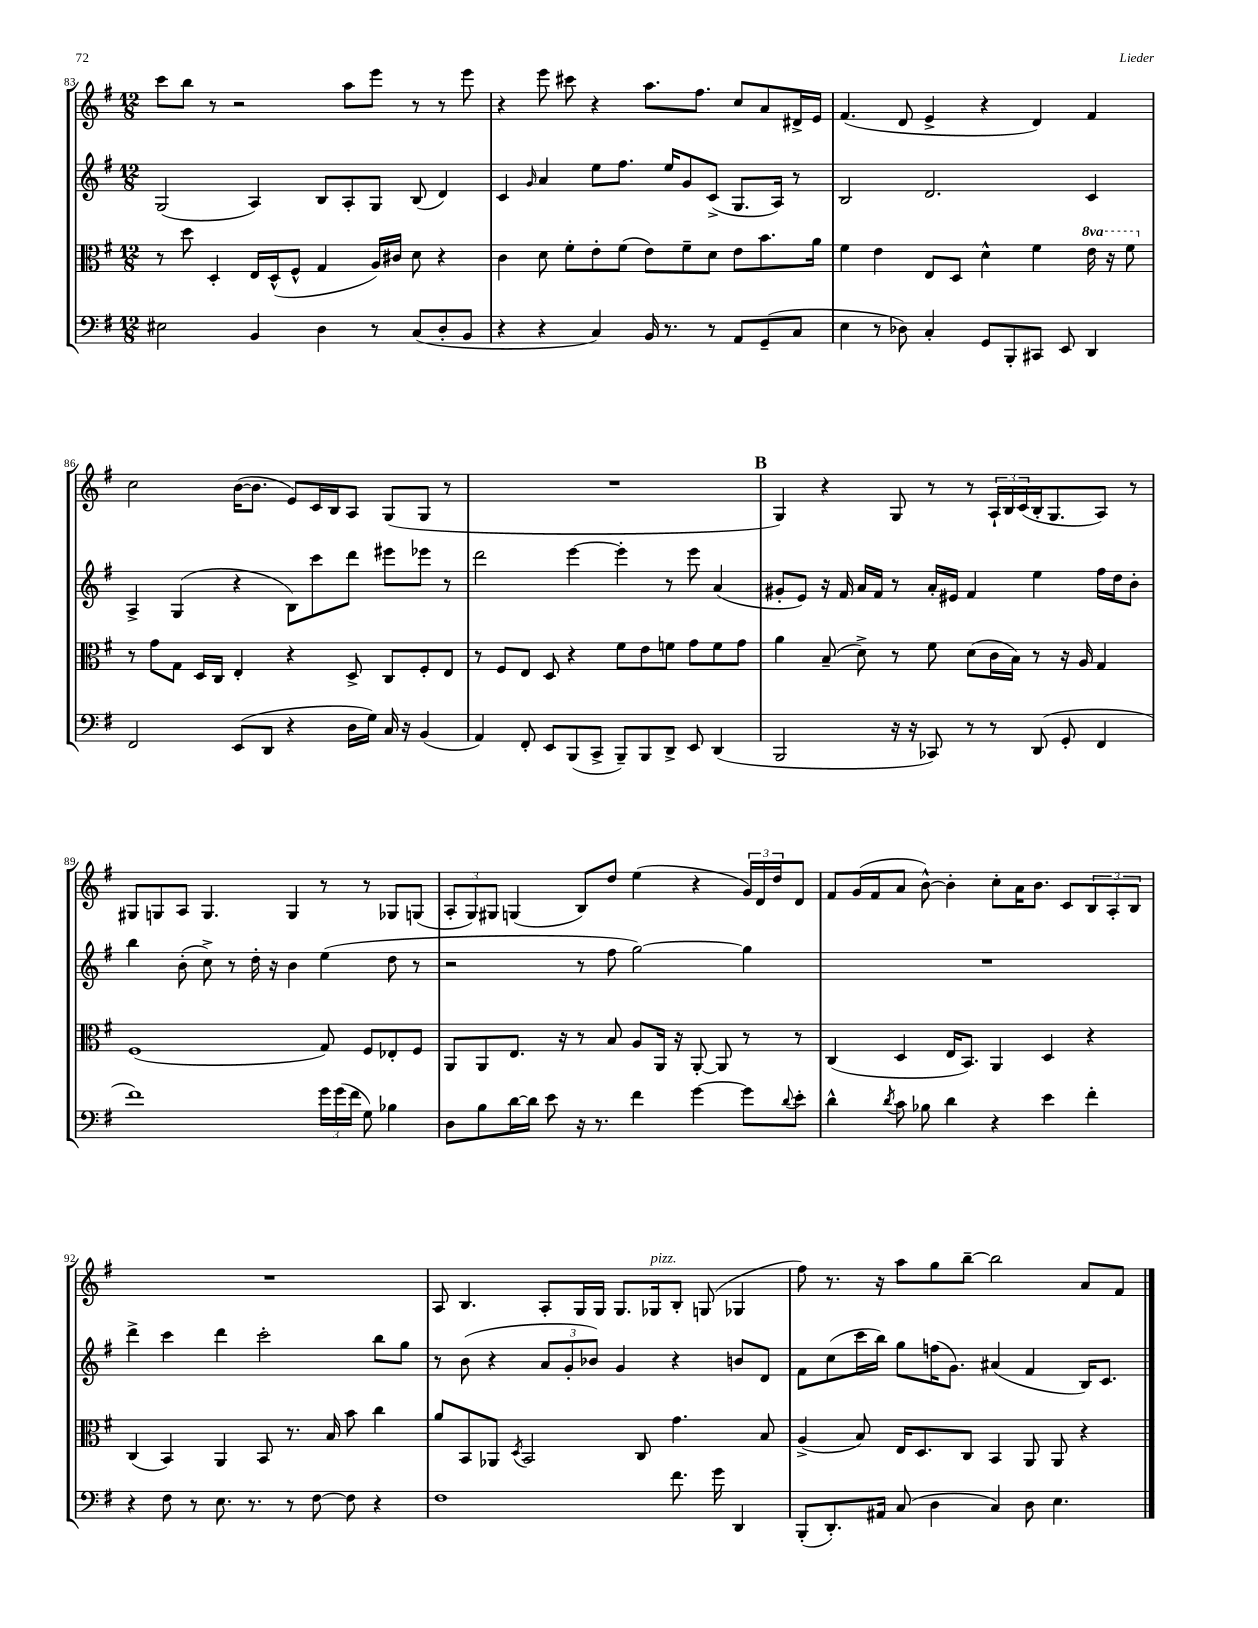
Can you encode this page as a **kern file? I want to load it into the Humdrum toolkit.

**kern	**kern	**kern	**kern
*staff4	*staff3	*staff2	*staff1
*clefF4	*clefC3	*clefG2	*clefG2
*k[f#]	*k[f#]	*k[f#]	*k[f#]
*M12/8	*M12/8	*M12/8	*M12/8
2E#	8r	(2G	8ccc
.	8dd	.	8bb
.	4D'	.	8r
.	.	.	2r
4BB	16E	4A)	.
.	(16D^^	.	.
.	8F#^^	.	.
4D	4G	8B	.
.	.	8A'	8aa
8r	16A)	8G	8eee
.	16c#	.	.
(8C	8d	(8B	8r
8D'	4r	4d)	8r
8BB	.	.	8eee
=	=	=	=
4r	4c	4c	4r
.	.	16qqg	.
4r	8d	4a	8eee
.	8f#'	.	8ccc#
4C)	8e'	8ee	4r
.	(8f#	8.ff#	.
16BB	8e)	.	8.aa
8.r	.	16ee	.
.	8f#~	8g	.
.	.	.	8.ff#
8r	8d	(8c^	.
8AA	8e	8.G	8cc
(8GG~	8.b	.	8a
.	.	16A)	.
8C	.	8r	16d#^
.	16a	.	16e
=	=	=	=
4E	4f#	2B	(4.f#
8r	4e	.	.
8D-)	.	.	8d
4C'	8E	2.d	4e^
.	8D	.	.
8GG	4d^^	.	4r
8BBB'	.	.	.
8CC#	4f#	.	4d)
8EE	.	.	.
4DD	16ee	4c	4f#
.	16r	.	.
.	8ff#	.	.
=	=	=	=
2FF#	8r	4A^	2cc
.	8g	.	.
.	8G	(4G	.
.	16D	.	.
.	16C	.	.
(8EE	4E'	4r	([16b
.	.	.	8.b]
8DD	.	.	.
4r	4r	8B)	8e)
.	.	8ccc	16c
.	.	.	16B
16D	8D^	8ddd	8A
16G)	.	.	.
16C	8C	8eee#	(8G
16r	.	.	.
(4BB	8F#'	8eee-	8G
.	8E	8r	8r
=	=	=	=
4AA)	8r	2ddd	1.r
.	8F#	.	.
8FF#'	8E	.	.
8EE	8D	.	.
(8BBB	4r	[4eee	.
8CC^	.	.	.
8BBB~)	8f#	4eee']	.
8BBB	8e	.	.
8DD^	8f	8r	.
8EE	8g	8eee	.
(4DD	8f	(4a	.
.	8g	.	.
=	=	=	=
2BBB	4a	8g#'	4G)
.	.	8e)	.
.	(8B~	16r	4r
.	.	16f#	.
.	8d^)	16a	.
.	.	16f#	.
16r	8r	8r	8G
16r	.	.	.
8CC-)	8f#	16a'	8r
.	.	16e#	.
8r	(8d	4f#	8r
8r	16c	.	24A`
.	.	.	24B
.	16B)	.	.
.	.	.	(24c
(8DD	8r	4ee	16B'
.	.	.	8.G
8GG'	16r	.	.
.	16A	.	.
4FF#	4G	16ff#	8A)
.	.	16dd	.
.	.	8b'	8r
=	=	=	=
1f#)	(1F#	4bb	8G#
.	.	.	8G
.	.	(8b'	8A
.	.	8cc^)	4.G
.	.	8r	.
.	.	16dd'	.
.	.	16r	.
.	.	4b	4G
24g	8G)	(4ee	8r
(24g	.	.	.
24f#	.	.	.
8G)	8F#	.	8r
4B-	8E-'	8dd	8G-
.	8F#	8r	(8G
=	=	=	=
8D	8AA	2r	12A'
.	.	.	12G)
8B	8AA	.	.
.	.	.	12G#
[16d	8.E	.	(4G
16d]	.	.	.
8e	.	.	.
.	16r	.	.
16r	8r	8r	8B)
8.r	.	.	.
.	8B	8ff#	8dd
4f#	8A	[2gg)	(4ee
.	16AA	.	.
.	16r	.	.
[4g	[8AA'	.	4r
.	8AA]	.	.
8g]	8r	4gg]	24g)
.	.	.	24d
.	.	.	24dd
8qqd	.	.	.
8e'	8r	.	8d
=	=	=	=
4d^^	(4C	1.r	8f#
.	.	.	(16g
.	.	.	16f#
8qd	.	.	.
8c	4D	.	8a
8B-	.	.	[8b^^)
4d	16E	.	4b']
.	8.BB)	.	.
4r	4AA	.	8cc'
.	.	.	16a
.	.	.	8.b
4e	4D	.	.
.	.	.	8c
4f#'	4r	.	12B
.	.	.	12A'
.	.	.	12B
=	=	=	=
4r	(4C	4ddd^	1.r
8F#	4BB)	4ccc	.
8r	.	.	.
8.E	4AA	4ddd	.
8.r	.	.	.
.	8BB	2ccc'	.
8r	8.r	.	.
[8F#	.	.	.
.	16B	.	.
8F#]	8b	.	.
4r	4cc	8bb	.
.	.	8gg	.
=	=	=	=
1F#	8a	8r	8A
.	8BB	(8b	4.B
.	8AA-	4r	.
.	8qD	.	.
.	2BB	.	.
.	.	12a	8A'
.	.	12g'	.
.	.	.	16G
.	.	12b-)	.
.	.	.	16G
.	.	4g	8.G
.	8C	.	.
.	.	.	16G-
8.f#	4.g	4r	8B'
.	.	.	(8G
16g	.	.	.
4DD	.	8b	4G-
.	8B	8d	.
=	=	=	=
(8BBB'	(4A^	8f#	8ff#)
8.DD')	.	(8cc	8.r
.	8B)	16ccc	.
16AA#	.	16bb)	16r
(8C	16E	8gg	8aa
.	8.D	.	.
4D	.	(16ff	8gg
.	.	8.g)	.
.	8C	.	[8bb~
4C)	4BB	(4a#	2bb]
8D	8AA	4f#	.
4.E	8AA	.	.
.	4r	16B)	8a
.	.	8.c	.
.	.	.	8f#
==	==	==	==
*-	*-	*-	*-
